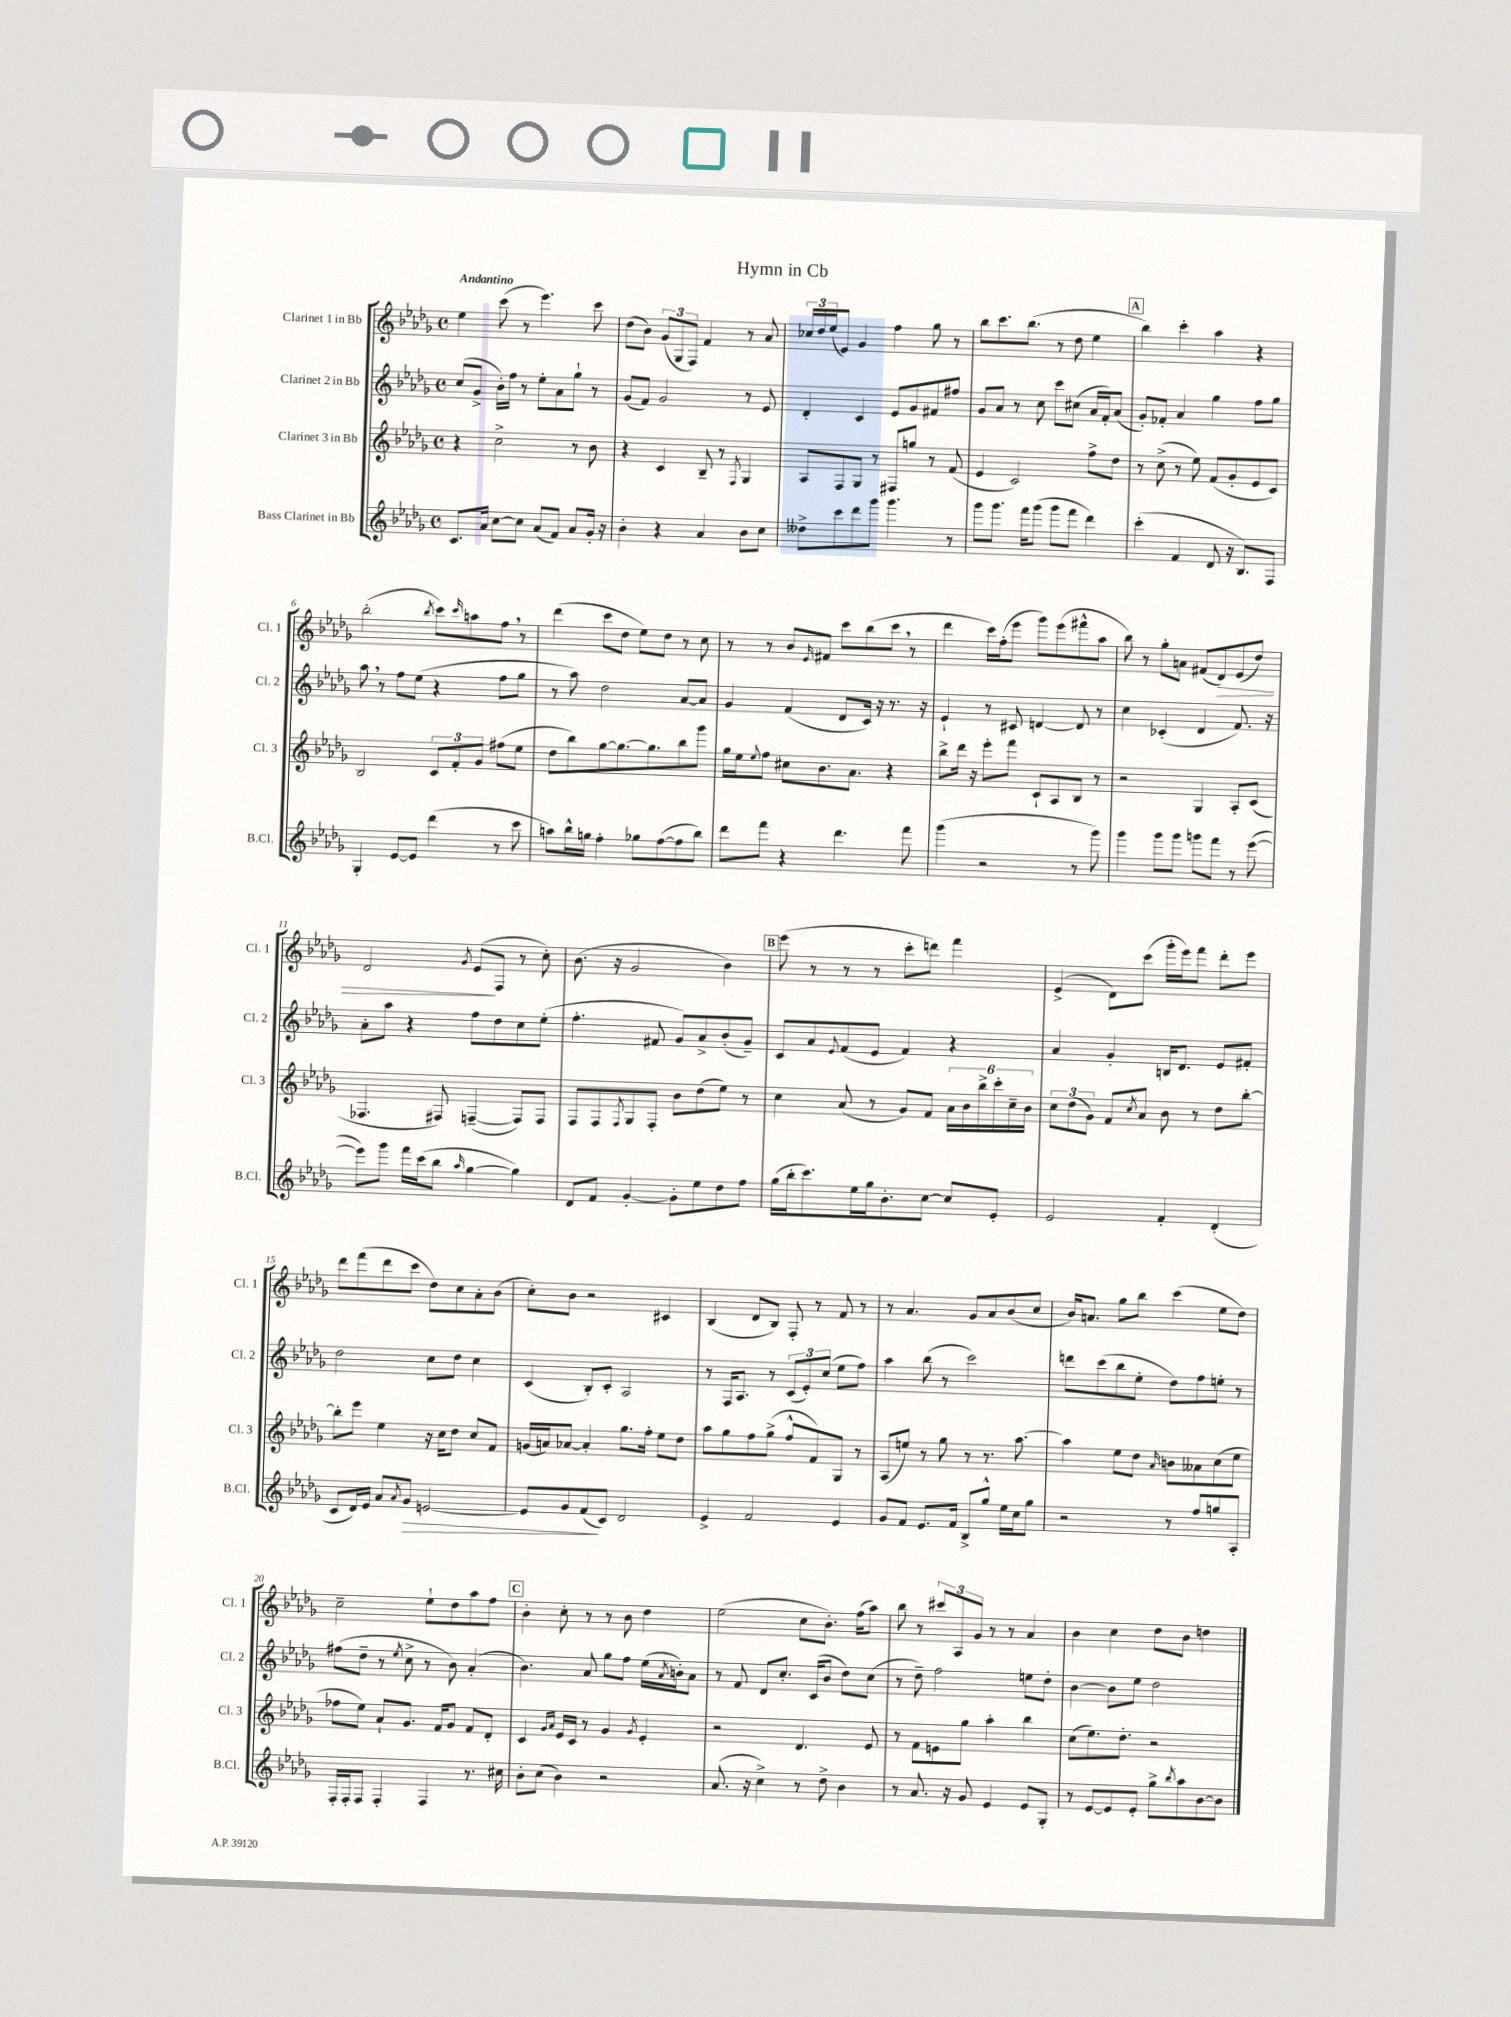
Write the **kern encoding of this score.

**kern	**kern	**kern	**kern
*staff4	*staff3	*staff2	*staff1
*clefG2	*clefG2	*clefG2	*clefG2
*k[b-e-a-d-g-]	*k[b-e-a-d-g-]	*k[b-e-a-d-g-]	*k[b-e-a-d-g-]
*M4/4	*M4/4	*M4/4	*M4/4
*met(c)	*met(c)	*met(c)	*met(c)
8.c	4r	(8cc	4ee-
.	.	8g-^	.
16a-	.	.	.
[8cc	2cc^	16b-')	(8ccc
.	.	16ff	.
8cc]	.	8r	8r
(8a-	.	8ee-'	4.eee-)
8f)	.	8a-	.
8a-	8r	8gg-`	.
16g-'	8b-	8r	8ccc
16r	.	.	.
=	=	=	=
4b-'	4r	(8g-	(8dd-
.	.	8f)	8b-)
4r	4c	2g-	(12g-
.	.	.	12G-
.	.	.	12F)
4a-	8B-~	.	4f
.	8r	.	.
.	8qF	.	.
8b-	4G-	8r	8r
8cc	.	8e-	8a-
=	=	=	=
8dd--^	8A-	4d-'	24cc-
.	.	.	24dd-
.	.	.	(24ee-
8ccc	8F	.	8e-)
8ddd-	8G-	4c	4g-
8ggg-	8r	.	.
4.ggg-	8F#	8e-	4ff
.	8gg	8g-	.
.	8r	8f#	8gg-
8r	(8f	8ff#	8r
=	=	=	=
8ggg-	4e-	8g-	8bb-
8.ggg-	.	8a-	8.ccc
.	2c)	8r	.
16fff	.	.	(8.bb-
(8ggg-	.	8cc	.
8ggg-	.	8ccc	8r
8fff	.	(8cc#	8dd-
4ddd-)	8ff^	16a-	4ee-
.	.	16f')	.
.	8dd-	(8a-	.
=	=	=	=
(4ccc'	8r	8g-')	4bb-)
.	(8cc^	8f-'	.
4f	8r	4a-	4ccc'
.	8ee-)	.	.
8d-	(8f	4gg-	4aa-
16r	8g-'	.	.
8.B-)	.	.	.
.	8e-	8ff	4r
8F	8c)	8gg-	.
=	=	=	=
4G-'	2B-	8aa-	(2bb-'
.	.	8r	.
[8e-	.	8ff	.
8e-]	.	(8ee-	.
.	.	.	8qbb-
(4ddd-	12c	4r	8ccc)
.	12f'	.	.
.	.	.	16qqccc
.	.	.	8aa
.	12g-	.	.
8r	(8ff#	8ff	8ff
8ccc	8ee-	8gg-	8r
=	=	=	=
8aa)	8dd-	8r	(4ddd-
16bb-^^	8bb-)	8aa-)	.
16gg	.	.	.
4ff'	[8gg-	2dd-	8ccc
.	8.gg-_	.	8dd-
8gg-	.	.	8ee-)
.	8.gg-]	.	.
([8ff	.	.	8dd-
8ff]	8bb-	[8a-	8r
8bb-)	8ggg-	8a-]	8cc
=	=	=	=
8ddd-	16gg-	4g-	8r
.	16ee-	.	.
.	8qqee-	.	.
8fff	8ff	.	8r
4r	8cc#	(4f	8b-
.	.	.	16qqe-
.	8.b-	.	8f#
4.ddd-	.	8d-	8ccc
.	8.a-	.	.
.	.	16c)	(8bb-
.	.	16r	.
.	4r	8.r	8ccc
8fff	.	.	8r
.	.	16r	.
=	=	=	=
(4ggg-	8bb-^	4e-`	4ddd-
.	16ddd-	.	.
.	16r	.	.
2r	8eee-'	8r	16ccc)
.	.	.	(16ff'
.	8fff	8c#	8eee-
.	8c`	[4d	8ggg-)
.	8A-	.	(8eee-
8r	8B-	8d]	8fff#^^
8ggg-)	8r	8r	8aa-
=	=	=	=
4ggg-	2r	4cc	8bb-)
.	.	.	8r
8ggg-	.	(4c-'	8gg-'
8ggg-	.	.	8a
8ggg	4G-	4d-	(8f#
8fff	.	.	8d-)
8r	8A-'	8.f)	(8e-
([8eee-	(8c	.	8dd-)
.	.	16r	.
=	=	=	=
8eee-])	4.F-	8a-'	2d-
8ggg-	.	8aa-	.
16fff	.	4r	.
(16ccc	.	.	.
8bb-	8F#)	.	.
16qqaa-	.	.	8qg-
[4gg-	([4F~	8ff	(8e-
.	.	8dd-	8F
4gg-])	8F])	8cc	8r
.	8F	(8ee-'	8cc')
=	=	=	=
8d-	8F	4.ff'	(8.b-
8f	8F	.	.
.	.	.	16r
.	8qF	.	.
[4g-'	8G-	.	2g-
.	8F'	8f#	.
8g-']	8b-	8g-)	.
8ee-	(8dd-	8a-^	.
8dd-	8ee-)	(8b-'	4b-)
8ff	8r	8g-~)	.
=	=	=	=
(16gg-	4cc	8c	(8eee-
16bb-'	.	.	.
8.ccc)	.	8a-	8r
.	.	8qqe-	.
.	(8a-	(8f	8r
16ee-	.	.	.
16gg-	8r	8e-	8r
8.b-'	.	.	.
.	8g-)	4f)	8ccc'
[8cc	8f	.	8ddd)
8cc]	24a-	4r	4fff
.	24b-	.	.
.	24bb-^	.	.
8e-'	24ccc'	.	.
.	24cc~	.	.
.	24b-	.	.
=	=	=	=
2e-	12cc	4a-	(4e-^
.	(12dd-	.	.
.	12g-)	.	.
.	8f	4g-'	8d-)
.	8qcc	.	.
.	8a-	.	(8ccc
4f'	8b-	16B	16ggg-'
.	.	8.d-	16eee-)
.	8r	.	8fff
(4d-'	8dd-	8e-	8ddd-'
.	[8bb-'	8f#'	8eee-
=	=	=	=
8c	8bb-']	2dd-	8ddd-
16d-)	8eee-	.	(8fff
16e-	.	.	.
8a-	4ee-	.	8ddd-
8qa-	.	.	.
8g-	.	.	8ccc
[2e	16r	8cc	8dd-)
.	16cc	.	.
.	8dd-	8dd-	8cc
.	8cc	4cc	8a-'
.	8f	.	(8b-
=	=	=	=
8e]	(16g	(4c	8cc')
.	16a)	.	.
8g-	[8a-	.	8b-
(8f	4a-']	8B-')	2r
8c)	.	8c'	.
2d-	8.gg-	2A-	.
.	16ff'	.	.
.	8ee-	.	4c#
.	8dd-	.	.
=	=	=	=
4e-^	8aa-	8r	(4B-
.	8gg-	16F	.
.	.	8.A-	.
2f	8ff	.	8d-
.	(8gg-^	8r	8B-)
.	8ff^^	(12c	8F'
.	.	12e-')	.
.	8f)	.	8r
.	.	(12cc	.
4e-	8G-	8ee-	8f
.	8r	8ff)	8r
=	=	=	=
8g-	(8A-	4aa-	8r
8f	8ee)	.	4.a-
8.e-	8r	(8bb-	.
.	8gg-	8r	.
16f	.	.	.
8B-^	8r	2ccc)	8g-
8gg-^^	8.r	.	8a-
16ee-	.	.	(8b-
16cc	[8.aa-	.	.
8gg-	.	.	8cc
=	=	=	=
2r	4aa-]	8ddd	16b-)
.	.	.	8.a
.	.	(8ccc	.
.	8ee-	8bb-	8gg-
.	8dd-	8ee-'	8bb-
.	16qqa-	.	.
8r	8b	8dd-)	(4ccc
8ff	8a--	8ff	.
8gg	(8cc	8ee'	8ee-
8A-'	8ee-	8r	8dd-)
=	=	=	=
16F'	8ff-	(8ff#	2cc~
16F'	.	.	.
8F	8ee-)	8dd-~	.
4F'	8a-`	8r	.
.	.	8qee-	.
.	8.g-	8cc^	.
4F	.	8r	8ee-`
.	16f	.	.
.	8g-	8b-)	8dd-
8.r	8f	(4a-'	8aa-
.	8d-'	.	8ff
16cc#	.	.	.
=	=	=	=
8b-'	4c	4.b-)	4b-'
(8cc	.	.	.
.	16qqg-	.	.
.	16qqa-	.	.
4b-)	16e-	.	8cc'
.	16c	.	.
.	8r	8a-	8r
2r	4g-	8gg-	8r
.	.	8ff	8b-
.	8qg-	.	.
.	4e-'	(16ee-	4dd-
.	.	8qa-	.
.	.	16b')	.
.	.	8a-	.
=	=	=	=
(8.a-	2r	8r	(2ee-
.	.	8f	.
16r	.	.	.
4cc^)	.	8d-	.
.	.	8.cc'	.
8r	4.d-	.	8cc
.	.	(16c	.
8dd-^	.	8b-	8.b-')
4b-	.	8dd-)	.
.	.	.	(16ff
.	8e-	(8cc	8aa-)
=	=	=	=
8r	8r	8r	8bb-
8.a-	8f	8dd-~)	8r
.	8e	2ff	12ccc#
16r	.	.	.
.	.	.	12A-
8g-	8gg-	.	.
.	.	.	12g-
4e-	4aa-'	.	8r
.	.	.	8r
8e-	4bb-	8ee	4a-
8G-'	.	8dd-'	.
=	=	=	=
8r	(8cc	[4b-	4b-
[8e-	8.ee-)	.	.
8e-]	.	8b-]	4cc
.	8.dd-'	.	.
8e-'	.	8ee-	.
8gg-^	2r	2dd-	8dd-
8qbb-	.	.	.
8aa-	.	.	8b-
[8b-	.	.	4dd
8b-]	.	.	.
==	==	==	==
*-	*-	*-	*-
